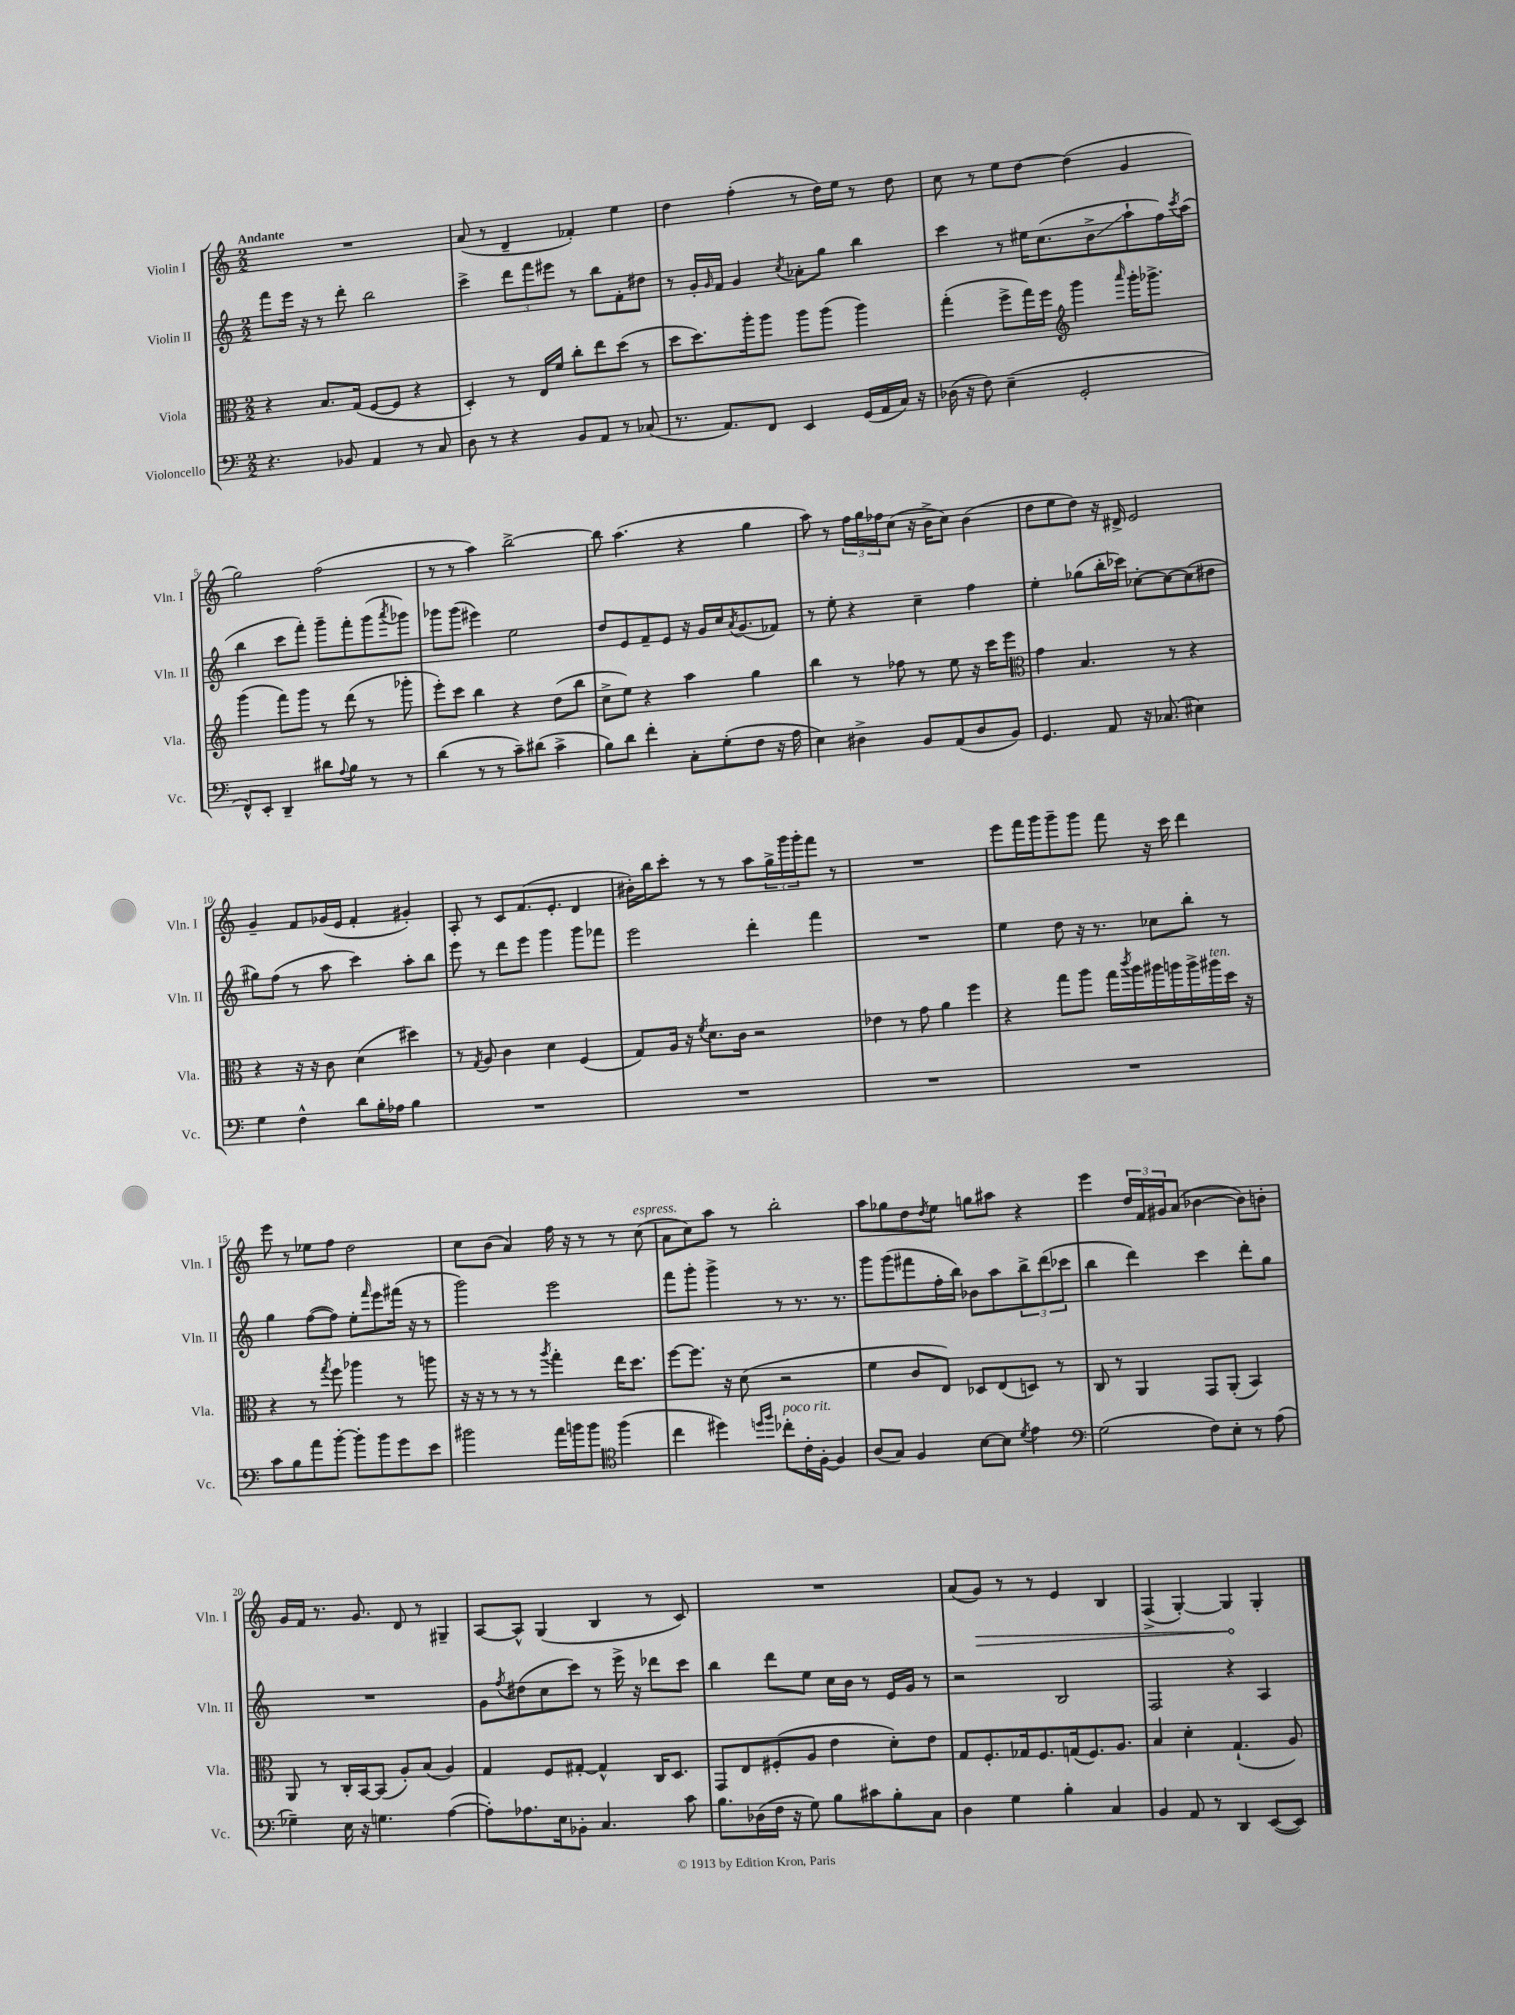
<<
\new StaffGroup <<
\new Staff = "s0" \with { instrumentName = "Violin I" shortInstrumentName = "Vln. I" } {
    \clef treble \key c \major \numericTimeSignature \time 2/2 \tempo "Andante"
    R1 |
    a'8( r8 d'4-- fes'4-.) e''4 |
    d''4 f''4-.( r8 d''16) e''16 r8 d''8 |
    c''8 r8 e''8 d''8~ d''4( g'4 |
    g''2) f''2( |
    r8 r8 a''4) b''2~-> |
    b''8 a''4.( r4 g''4 |
    a''8) r8 \tuplet 3/2 { f''16 g''16 fes''16 } c''8( r16 b'16-> c''8) b'4( |
    d''8 e''8 d''8) r16 dis'16-> e'2 |
    g'4-- f'8 ges'16( e'16 f'4-. gis'4-.) |
    a8-. r8 c'8 f'8.( e'8.-. d'4 |
    bis'16-.) b''16 c'''8-. r8 r8 a''8 \tuplet 3/2 { g''16-> g'''16 g'''16-. } f'''8 r8 |
    R1 |
    e'''8 f'''16 g'''16 g'''8-- g'''8 f'''8 r16 c'''16 d'''4 |
    e'''8 r8 ees''8 f''8 d''2 |
    c''8 b'8( a'4) f''16 r16 r8 r8 c''8^\markup { \italic "espress." }( |
    a'8 c''8) a''8 r8 b''2-. |
    a''8 ges''8 d''8 \acciaccatura { d''8 } e''8 g''8 ais''8 r4 |
    e'''4 \tuplet 3/2 { d''16 f'16 gis'16 } a'8( bes'4~ bes'8) b'8-. |
    g'16 f'16 r8. g'8. d'8 r8 gis4-- |
    a8~ a8-^ g4( b4 r8 c'8) |
    R1 |
    a'8( \once \override Hairpin.circled-tip = ##t g'8\>) r8 r8 e'4 b4 |
    f4->( g4~-.) g4\! g4-. \bar "|." |
}
\new Staff = "s1" \with { instrumentName = "Violin II" shortInstrumentName = "Vln. II" } {
    \clef treble \key c \major \numericTimeSignature \time 2/2
    f'''8 e'''16 r16 r8 d'''8-. b''2 |
    c'''4-> \tuplet 3/2 { d'''8 f'''8 eis'''8 } r8 b''8 f'8-. dis''8 |
    r8 g'16-. \grace { g'16 } f'16 g'4 \acciaccatura { c''8 } aes'8-. g''8 b''4 |
    c'''4 r8 eis''16 c''8.( b'8->\glissando a''8-! f''16) \acciaccatura { c'''8 } a''16( |
    b''4 c'''8 f'''8-.) g'''8-- f'''8-. g'''8( \acciaccatura { a'''8 } ges'''8) |
    ges'''8 ges'''8( eis'''4) e''2 |
    d''8 e'8 f'8-- e'8 r16 g'16 c''16 \acciaccatura { a'8 } g'8.( fes'8) |
    r8 e''8-. r4 c''4-- f''4 |
    e''4-. ges''8( b''16-. ces'''16) ces''8~-. ces''8~ ces''8( dis''8 |
    gis''8) f''8( r8 a''8 c'''4) a''8-. b''8 |
    e'''8 r8 d'''8 e'''8 g'''4 g'''8 fes'''8 |
    e'''2 d'''4-. f'''4 |
    R1 |
    e''4 d''8 r16 r8. ces''8 b''8-. r8 |
    g''4 f''8~( f''8) e''8-. \grace { f'''16 } e'''8 fis'''16( r16 r8 |
    g'''2) e'''2 |
    f'''8 g'''8-. g'''4-> r8 r8. r8. |
    g'''8 g'''8( fis'''8 f''16-. b''16) bes'8 a''8 \tuplet 3/2 { b''8-> d'''8( ces'''8 } |
    b''4 d'''4) c'''4 d'''8-. g''8 |
    R1 |
    g'8 \acciaccatura { f''8 } dis''8( c''8 c'''8) r8 e'''16-> r16 des'''8 c'''8 |
    b''4 d'''8 e''8 c''16 b'16 r8 e'16 g'16 r8 |
    r2 b2 |
    f2 r4 a4 \bar "|." |
}
\new Staff = "s2" \with { instrumentName = "Viola" shortInstrumentName = "Vla." } {
    \clef alto \key c \major \numericTimeSignature \time 2/2
    r4 b8. g16( f8~ f8 r4 |
    d4-.) r8 e16 f'16 c''8-. e''8 d''8( r8 |
    d''8 d''8.) a''16-. a''8 a''8 a''8( a''4) |
    g''4-.( f''8-> g''16) f''16 \clef treble g'''4 \grace { a'''16 } g'''16-. ges'''8.-> |
    g'''4( f'''8) g'''8 r8 d'''8( r8 ges'''8-. |
    e'''8-.) c'''8 b''4 r4 d''8( b''8 |
    c''8-> e''8) r4 a''4 g''4 |
    b''4 r8 fes''8 r8 e''8 r16 c'''16 e'''8 |
    \clef alto g'4 b4. r8 r4 |
    r4 r16 r16 c'8 d'4( dis''4) |
    r8 \acciaccatura { g8 } a8 c'4 d'4 f4( |
    g8) a16 r16 \acciaccatura { f'8 } d'8. c'16 r2 |
    ees'4 r8 g'8 a'4 f''4 |
    r4 g''8 a''8 g''16 \acciaccatura { c'''8 } a''16 ais''16 a''16 a''16-> ais''16^\markup { \italic "ten." } d''16 r16 |
    r4 r8 \acciaccatura { g''8 } f''8 aes''4 r8 a''8 |
    r16 r16 r8 r8 r8 \acciaccatura { a''8 } g''4-. e''16 d''8. |
    f''8~ f''8. r16 d'8( r2 |
    f'4 c'8 e8) des8 e8( d8) r8 |
    c8 r8 a,4 g,8 a,8-.( b,4) |
    a,8 r8 c16-. b,16~ b,8( a8-.) b8( a4) |
    g4 f8 gis8~-. gis4-^ c16 d8. |
    g,8 e8 fis8-.( a8 e'4 d'8-.) e'8 |
    g8 f8.-. ges16 f8. g16( f8.) a8. |
    b4 d'4-. g4.-!( a8) \bar "|." |
}
\new Staff = "s3" \with { instrumentName = "Violoncello" shortInstrumentName = "Vc." } {
    \clef bass \key c \major \numericTimeSignature \time 2/2
    r4. bes,8 a,4 r8 c8 |
    d8 r8 r4 b,8 a,8 r8 ces8( |
    r8. a,8.) f,8 e,4 g,16( a,16 c16) r16 |
    des16( r16 f8) e4--( g,2-. |
    f,8-^) e,8-. d,4-- dis'8 \appoggiatura { a8 } b8 r8 r8 |
    d'4( r8 r8 c'8--) dis'8( c'4-> |
    b8) d'8 f'4-. c8-. g8-.( f8 r16 a16 |
    e4) dis4-> b,8 a,8( dis8 b,8) |
    g,4. a,8 r16 ces8.( eis4) |
    g4 f4-^ d'8 b16-. aes16 b4 |
    R1 |
    R1 |
    R1 |
    R1 |
    c'8 b8 a'8 b'8~-. b'8-. b'8 g'8 e'8 |
    bis'2 a'16 b'16 b'8 \clef tenor f''4( |
    c''4 dis''4) \grace { d''16 f''16 } ces''8-.^\markup { \italic "poco rit." } c'16-. f16~-. f4 |
    a8( g8) f4 b8~ b8 \acciaccatura { d'8 } e'4 |
    \clef bass g2( f8) e8-. r8 a8( |
    ges4--) e16 r16 g4. a4~( |
    a8-.) aes8. e16 bes,8-. c4. c'8 |
    b8. des16( f16 r16 g8) b8 cis'8 b8-. c8 |
    d4 g4 b4-. c4 |
    b,4 a,8 r8 d,4 e,8~( e,8) \bar "|." |
}
>>
>>
